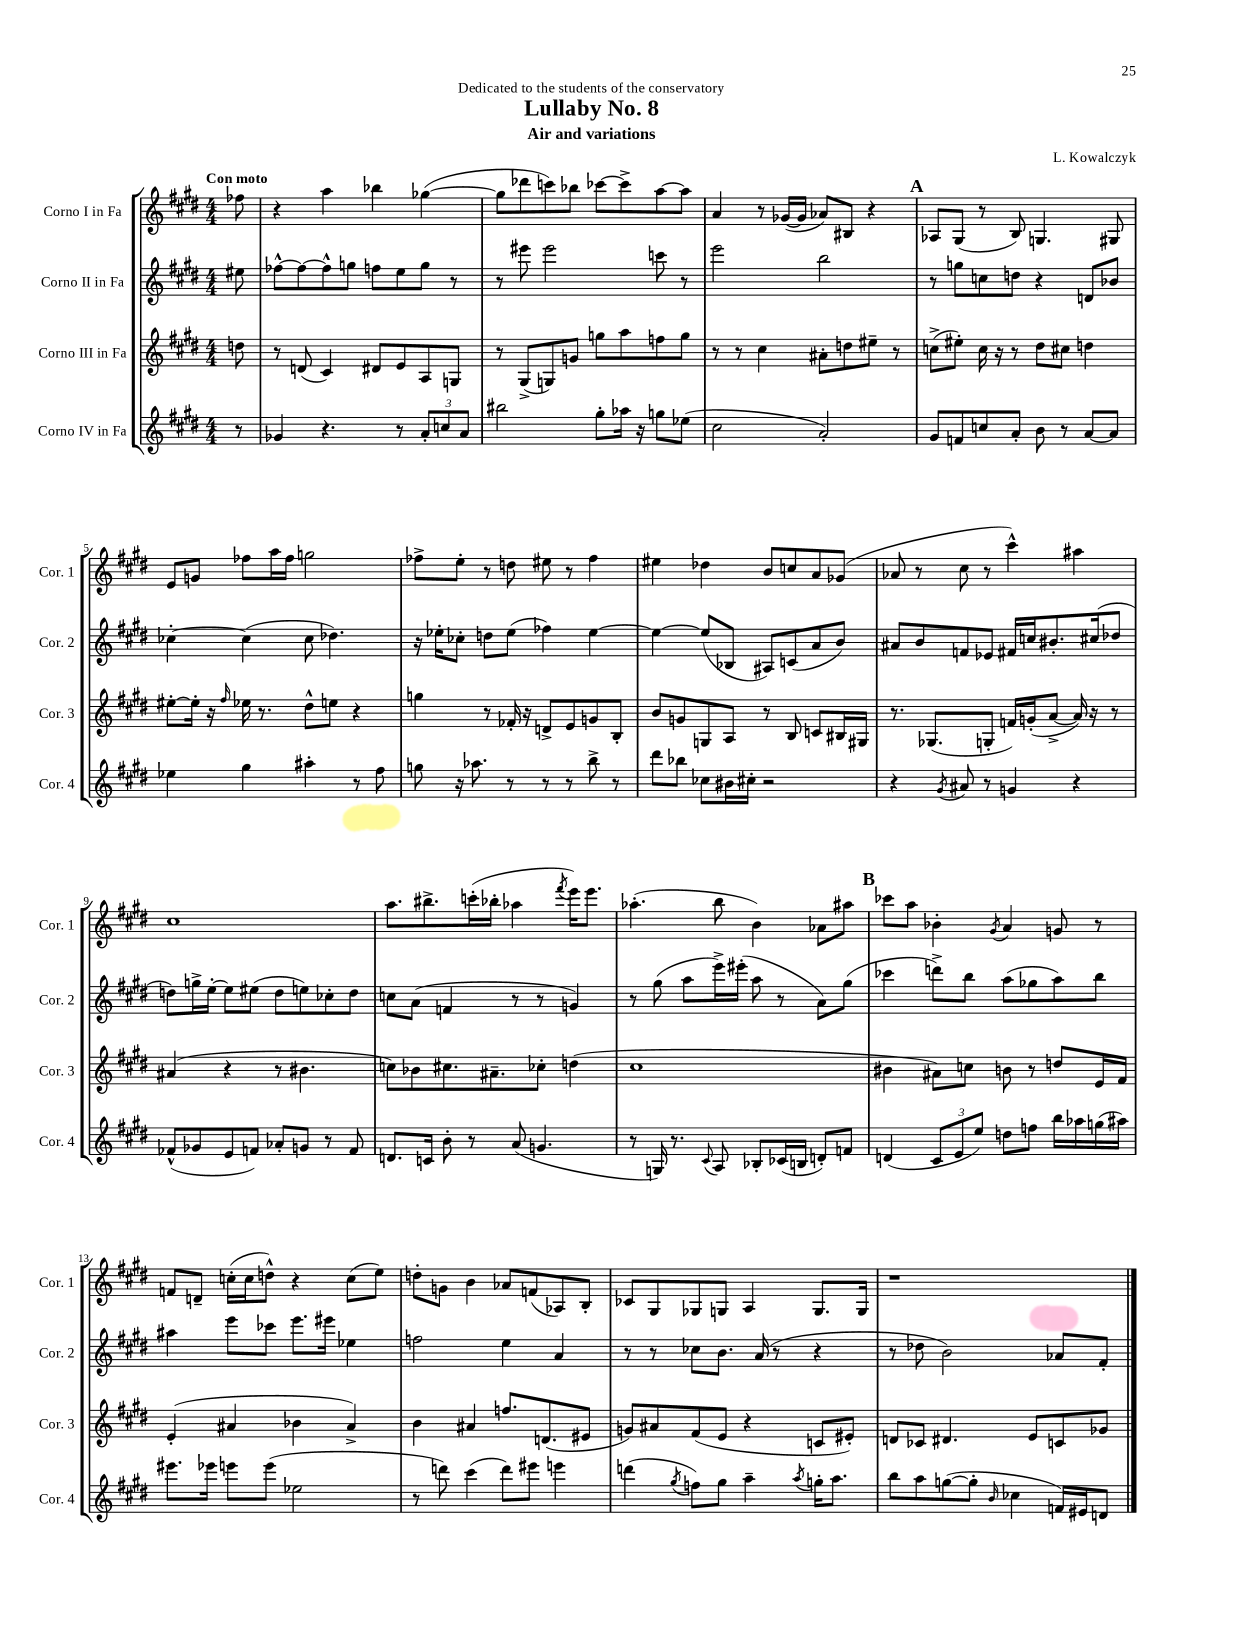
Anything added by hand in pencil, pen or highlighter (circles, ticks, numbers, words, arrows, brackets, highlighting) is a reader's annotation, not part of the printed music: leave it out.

**kern	**kern	**kern	**kern
*staff4	*staff3	*staff2	*staff1
*clefG2	*clefG2	*clefG2	*clefG2
*k[f#c#g#d#]	*k[f#c#g#d#]	*k[f#c#g#d#]	*k[f#c#g#d#]
*M4/4	*M4/4	*M4/4	*M4/4
8r	8dd	8ee#	8ff-
=	=	=	=
4g-	8r	[8ff-^^	4r
.	(8d	8ff-_	.
4.r	4c#)	8ff-^^]	4aa
.	.	8gg	.
.	8d#	8ff	4bb-
8r	8e	8ee	.
12a'	8A	8gg	([4gg-
12cc	.	.	.
.	8G	8r	.
12a	.	.	.
=	=	=	=
2bb#	8r	8r	8gg-]
.	(8G#^	8eee#	8ddd-
.	8G)	2eee#	8ccc)
.	8g	.	8bb-
8gg#'	8gg	.	[8ccc-
16aa-	8aa	.	8ccc-^]
16r	.	.	.
8gg	8ff	8ccc	[8aa
(8ee-	8gg	8r	8aa]
=	=	=	=
2cc#	8r	2eee	4a
.	8r	.	.
.	4cc#	.	8r
.	.	.	([16g-
.	.	.	16g-]
2a')	8a#'	2bb	8a-)
.	8dd	.	8B#
.	8ee#~	.	4r
.	8r	.	.
=	=	=	=
8g#	(8cc^	8r	8A-
8f	8ee#')	8gg	(8G#
8cc	16cc	8cc	8r
.	16r	.	.
8a'	8r	8dd	8B)
8b	8dd#	4r	4.G
8r	8cc#	.	.
[8a	4dd	8d	.
8a]	.	8b-	8G#
=	=	=	=
4ee-	[8ee#'	[4cc-'	8e
.	16ee#']	.	8g
.	16r	.	.
.	16qqff#	.	.
4gg#	16ee-	(4cc-]	8ff-
.	8.r	.	.
.	.	.	16aa
.	.	.	16ff-
4aa#'	8dd#^^	8cc-	2gg
.	8ee	4.dd-)	.
8r	4r	.	.
8ff#	.	.	.
=	=	=	=
8gg	4gg	16r	8ff-^
.	.	16ee-'	.
16r	.	8cc-'	8ee'
8.aa-	.	.	.
.	8r	8dd	8r
8r	16f-'	(8ee-	8dd
.	16r	.	.
8r	8d^	4ff-)	8ee#
8r	8e	.	8r
8bb^	8g	[4ee-	4ff-
8r	8B'	.	.
=	=	=	=
8ddd#	8b	4ee-_	4ee#
8bb-	8g	.	.
8cc-	8G	(8ee-]	4dd-
16b#	8A	8B-	.
16cc#'	.	.	.
2r	8r	8A#)	8b
.	8B	(8c	8cc
.	8c	8a	8a
.	16B#	8b)	(8g-
.	16G#	.	.
=	=	=	=
4r	8.r	8a#	8a-
.	.	8b	8r
.	(8.G-	.	.
8qg#	.	.	.
8a#	.	8f	8cc#
8r	8G'	8e-	8r
4g	16f)	16f#	4ccc#^^)
.	(16g'	16cc	.
.	[8a^	8.b#'	.
4r	16a])	.	4aa#
.	16r	(16cc#	.
.	8r	8dd-	.
=	=	=	=
(8f-^^	(4a#	8dd)	1cc#
8g-	.	16gg^	.
.	.	[16ee'	.
8e	4r	8ee]	.
8f)	.	(8ee#	.
8a-'	8r	8dd	.
8g	4.b#	8ee)	.
8r	.	8cc-'	.
8f	.	8dd	.
=	=	=	=
8.d	8cc)	8cc	8.aa
.	8b-	(8a	.
16c	.	.	8.bb#^
8b'	8.cc#	4f	.
8r	.	.	(16ccc'
.	8.a#~	.	16bb-'
(8a	.	8r	4aa-
4.g	8cc-'	8r	.
.	.	.	8qfff#
.	(4dd	4g)	16eee)
.	.	.	8.eee
=	=	=	=
8r	1cc#	8r	(4.aa-'
16G)	.	(8gg#	.
8.r	.	.	.
.	.	8aa	.
8qqc#	.	.	.
8A	.	16eee^)	8bb
.	.	(16eee#'	.
8B-'	.	8aa	4b)
(16c-	.	8r	.
16B	.	.	.
8d')	.	8a)	8a-
8f	.	(8gg#	8aa#
=	=	=	=
(4d	4b#	4ccc-	8ccc-
.	.	.	8aa
12c#	8a#)	8ddd^)	4b-'
12e	.	.	.
.	8cc	8bb	.
12ee)	.	.	.
.	.	.	8qg#
8dd	8b	(8aa	4a
8ff	8r	8gg-	.
16bb	8dd	8aa)	8g
16aa-	.	.	.
(16gg	16e	8bb	8r
16aa#)	16f#	.	.
=	=	=	=
8.eee#	(4e'	4aa#	8f
.	.	.	8d~
16eee-	.	.	.
8eee	4a#	8eee	(16cc'
.	.	.	16cc
(8eee	.	8ccc-	8dd^^)
2ee-	4b-	8.eee	4r
.	.	16eee#	.
.	4a#^)	4ee-	(8cc
.	.	.	8ee)
=	=	=	=
8r	4b	2ff	8dd'
8ddd)	.	.	8g
(4ccc#	4a#	.	4b
8ddd)	8.ff	4ee	8a-
8eee#	.	.	(8f
.	(8.d	.	.
4eee	.	4a	8A-)
.	8e#	.	8B'
=	=	=	=
(4ddd	8g)	8r	8c-
.	8a#	8r	8G#
8qgg#	.	.	.
8ff)	(8f#	8cc-	8G-
8gg#	8e	8.b	8G
4aa~	4r	.	4A
.	.	(16a	.
.	.	8r	.
8qaa	.	.	.
16gg'	8c	4r	8.G
8.aa	.	.	.
.	8e#')	.	.
.	.	.	16G
=	=	=	=
8bb	8d	8r	1r
8aa	8c-	8dd-	.
([8gg	4.d#	2b)	.
8gg']	.	.	.
16qqb	.	.	.
4cc-	.	.	.
.	8e	.	.
16f)	8c	8a-	.
16e#	.	.	.
8d	8g-	8f#'	.
==	==	==	==
*-	*-	*-	*-
